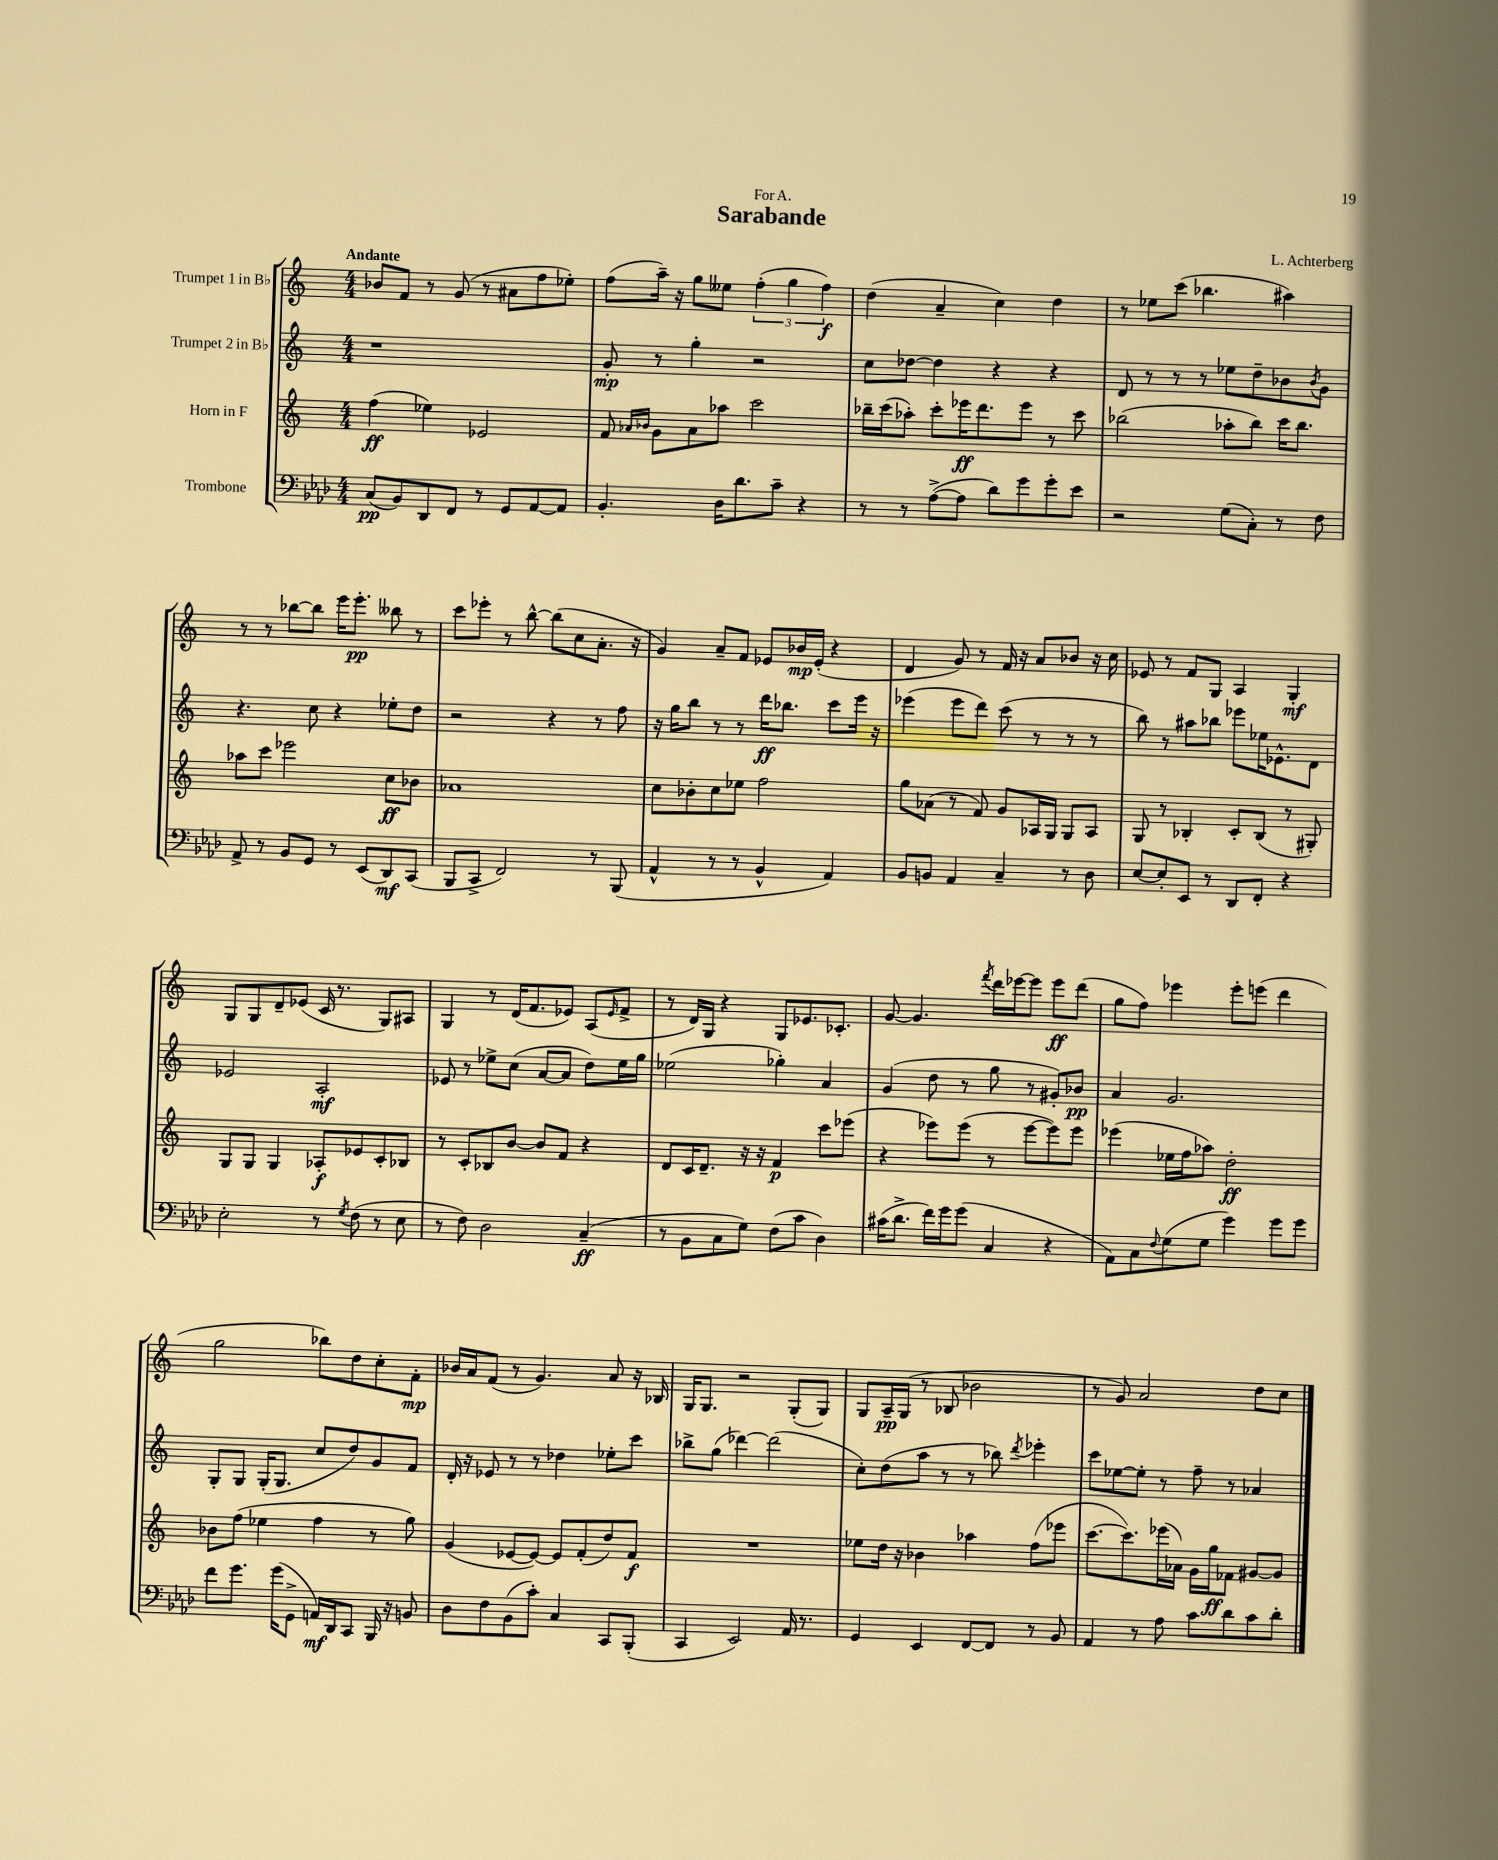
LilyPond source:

\header { title = "Sarabande" composer = "L. Achterberg" dedication = "For A." }
<<
\new StaffGroup <<
\new Staff = "s0" \with { instrumentName = "Trumpet 1 in Bb" } {
    \clef treble \key c \major \numericTimeSignature \time 4/4 \tempo "Andante"
    bes'8 f'8 r8 g'8( r8 ais'8 f''8 ees''8-.) |
    f''8( a''16--) r16 g''8 eeses''8 \tuplet 3/2 { f''4-.( g''4 f''4\f) } |
    d''4( a'4-- c''4) d''4 |
    r8 ees''8 c'''8( bes''4. ais''4) |
    r8 r8 bes''8~ bes''8 e'''16 e'''8.-.\pp beses''8 r8 |
    c'''8 ees'''8-. r8 b''8~-^ b''8( c''8 a'8.-. r16 |
    g'4) a'8-- f'8 ees'8 bes'16\mp ees'16-.( r4 |
    d'4 g'8) r8 f'16 r16 a'8 bes'8 r16 c''16 |
    ees'8 r8 f'8 g8 a4 g4-.\mf |
    g8 g8 d'8-- ees'8( c'16 r8. g8) ais8 |
    g4 r8 d'16( f'8. ees'8) a8( \grace { ees'16 } f'8-> |
    r8 d'16) g16 r4 g8 ees'8. ces'8.-. |
    g'8~ g'4. \acciaccatura { f'''8 } d'''16 ees'''16~ ees'''8 ees'''8\ff d'''8( |
    g''8 f''8) ees'''4 ees'''8-. e'''8( d'''4 |
    g''2 bes''8) d''8 c''8-. f'8-.\mp |
    bes'16 a'16 f'8( r8 g'4.) a'8 r16 bes16 |
    g16 g8. r2 g8-.( g8) |
    g8 a16--\pp g16( r8 bes8 bes'2 |
    r8 g'8) a'2 d''8 c''8 \bar "|." |
}
\new Staff = "s1" \with { instrumentName = "Trumpet 2 in Bb" } {
    \clef treble \key c \major \numericTimeSignature \time 4/4
    r1 |
    g'8-.\mp r8 g''4-. r2 |
    c''8 des''8~ des''4 r4 r4 |
    d'8 r8 r8 r8 ees''8 d''8-- bes'8 \acciaccatura { bes'8 } g'8 |
    r4. c''8 r4 ees''8-. d''8 |
    r2 r4 r8 f''8 |
    r16 g''16 b''8 r8 r8 d'''16\ff bes''8. c'''8 e'''16 r16 |
    ees'''4( ees'''8 d'''8) c'''8( r8 r8 r8 |
    b''8) r8 ais''8 bes''8 ees'''8 ees''16 ees'8.-^ d'8 |
    ees'2 a2-.\mf |
    ees'8 r8 ees''8-> c''8( a'8~ a'8 d''8) ees''16 g''16 |
    ees''2( ges''4-.) a'4 |
    g'4( d''8 r8 g''8 r8 gis'8-.) bes'8\pp |
    a'4 g'2. |
    g8-. g8 g16-.( g8. c''8 d''8) g'8 f'8 |
    d'16-. r16 ees'8 r8 r8 des''4 ees''8-. c'''8 |
    bes''8-> g''8( des'''4~) des'''2( |
    c''8-.) d''8( a''8 r8 r8 bes''8) \acciaccatura { d'''8 } ees'''4-. |
    c'''8 ees''8~ ees''8-. r8 f''8-- r8 aes'4 \bar "|." |
}
\new Staff = "s2" \with { instrumentName = "Horn in F" } {
    \clef treble \key c \major \numericTimeSignature \time 4/4
    f''4\ff( ees''4) ees'2 |
    f'8 \grace { aes'16 bes'16 } g'8 aes'8 aes''8 c'''2 |
    bes''16-- c'''16( aes''8-.) c'''8-. ees'''16\ff d'''8. ees'''8 r8 c'''8 |
    bes''2( aes''8-. bes''8) c'''16 bes''8. |
    aes''8 c'''8 ees'''2 c''8\ff bes'8 |
    aes'1 |
    c''8 bes'8-. c''8 ees''8 f''2 |
    g''8 aes'8( r8 f'8) g'8 aes16 g16 g8 aes8 |
    g8 r8 bes4-. c'8-. bes8( r8 gis8-.) |
    g8 g8 g4 aes8-.\f ees'8 c'8-. bes8 |
    r8 c'8-. bes8 b'8~ b'8 f'8 r4 |
    d'8 c'16 d'8.-- r16 r16 f'4\p c'''8 ees'''8( |
    r4 ees'''8) ees'''8( r8 ees'''8~ ees'''8) ees'''8 |
    ees'''4( ees''16 f''16 aes''8) d''2-.\ff |
    bes'8 f''8( ees''4 f''4 r8 g''8) |
    g'4( ees'8~ ees'8~) ees'8 f'8-.( d''8) f'8\f |
    R1 |
    ees''8 d''16 r16 bes'4 aes''4 f''8( ees'''8 |
    c'''8.~ c'''8.) ees'''16( aes'16) g'16 g''16\ff fes'8 gis'8~ gis'8 \bar "|." |
}
\new Staff = "s3" \with { instrumentName = "Trombone" } {
    \clef bass \key aes \major \numericTimeSignature \time 4/4
    c8\pp( bes,8) des,8 f,8 r8 g,8 aes,8~ aes,8 |
    bes,4.-. des16 des'8. c'8-- r4 |
    r8 r8 aes8~->( aes8 des'8) g'8 g'8-. ees'8 |
    r2 g8( c8-.) r8 f8 |
    aes,8-> r8 bes,8 g,8 r8 ees,8( des,8\mf) c,8( |
    bes,,8 c,8-> f,2) r8 bes,,8( |
    aes,4-^ r8 r8 bes,4-^ aes,4) |
    bes,8 b,8 aes,4 c4-- r8 des8 |
    ees8~ ees8-. ees,8 r8 des,8 f,8-. r4 |
    ees2-. r8 \acciaccatura { g8 } f8( r8 ees8 |
    r8 f8) des2 c4--\ff( |
    r8 bes,8 c8 g8) f8( c'8 des4) |
    cis'16( des'8.-> f'16) g'16 g'8( c4 r4 |
    aes,8) c8 \appoggiatura { f8 } g8( g8 g'4) g'8 g'8 |
    f'8 g'8. g'16( g,8-> a,16\mf) des,16 c,8 bes,,16 r16 b,8 |
    des8 f8 bes,8( c'8-.) c4 c,8 bes,,8-.( |
    c,4 ees,2) aes,16 r8. |
    g,4 ees,4 f,8~ f,8 r8 bes,8 |
    aes,4 r8 aes8 c'8 des'8 c'8 des'8-. \bar "|." |
}
>>
>>
\layout { \context { \Score \remove "Bar_number_engraver" } }
